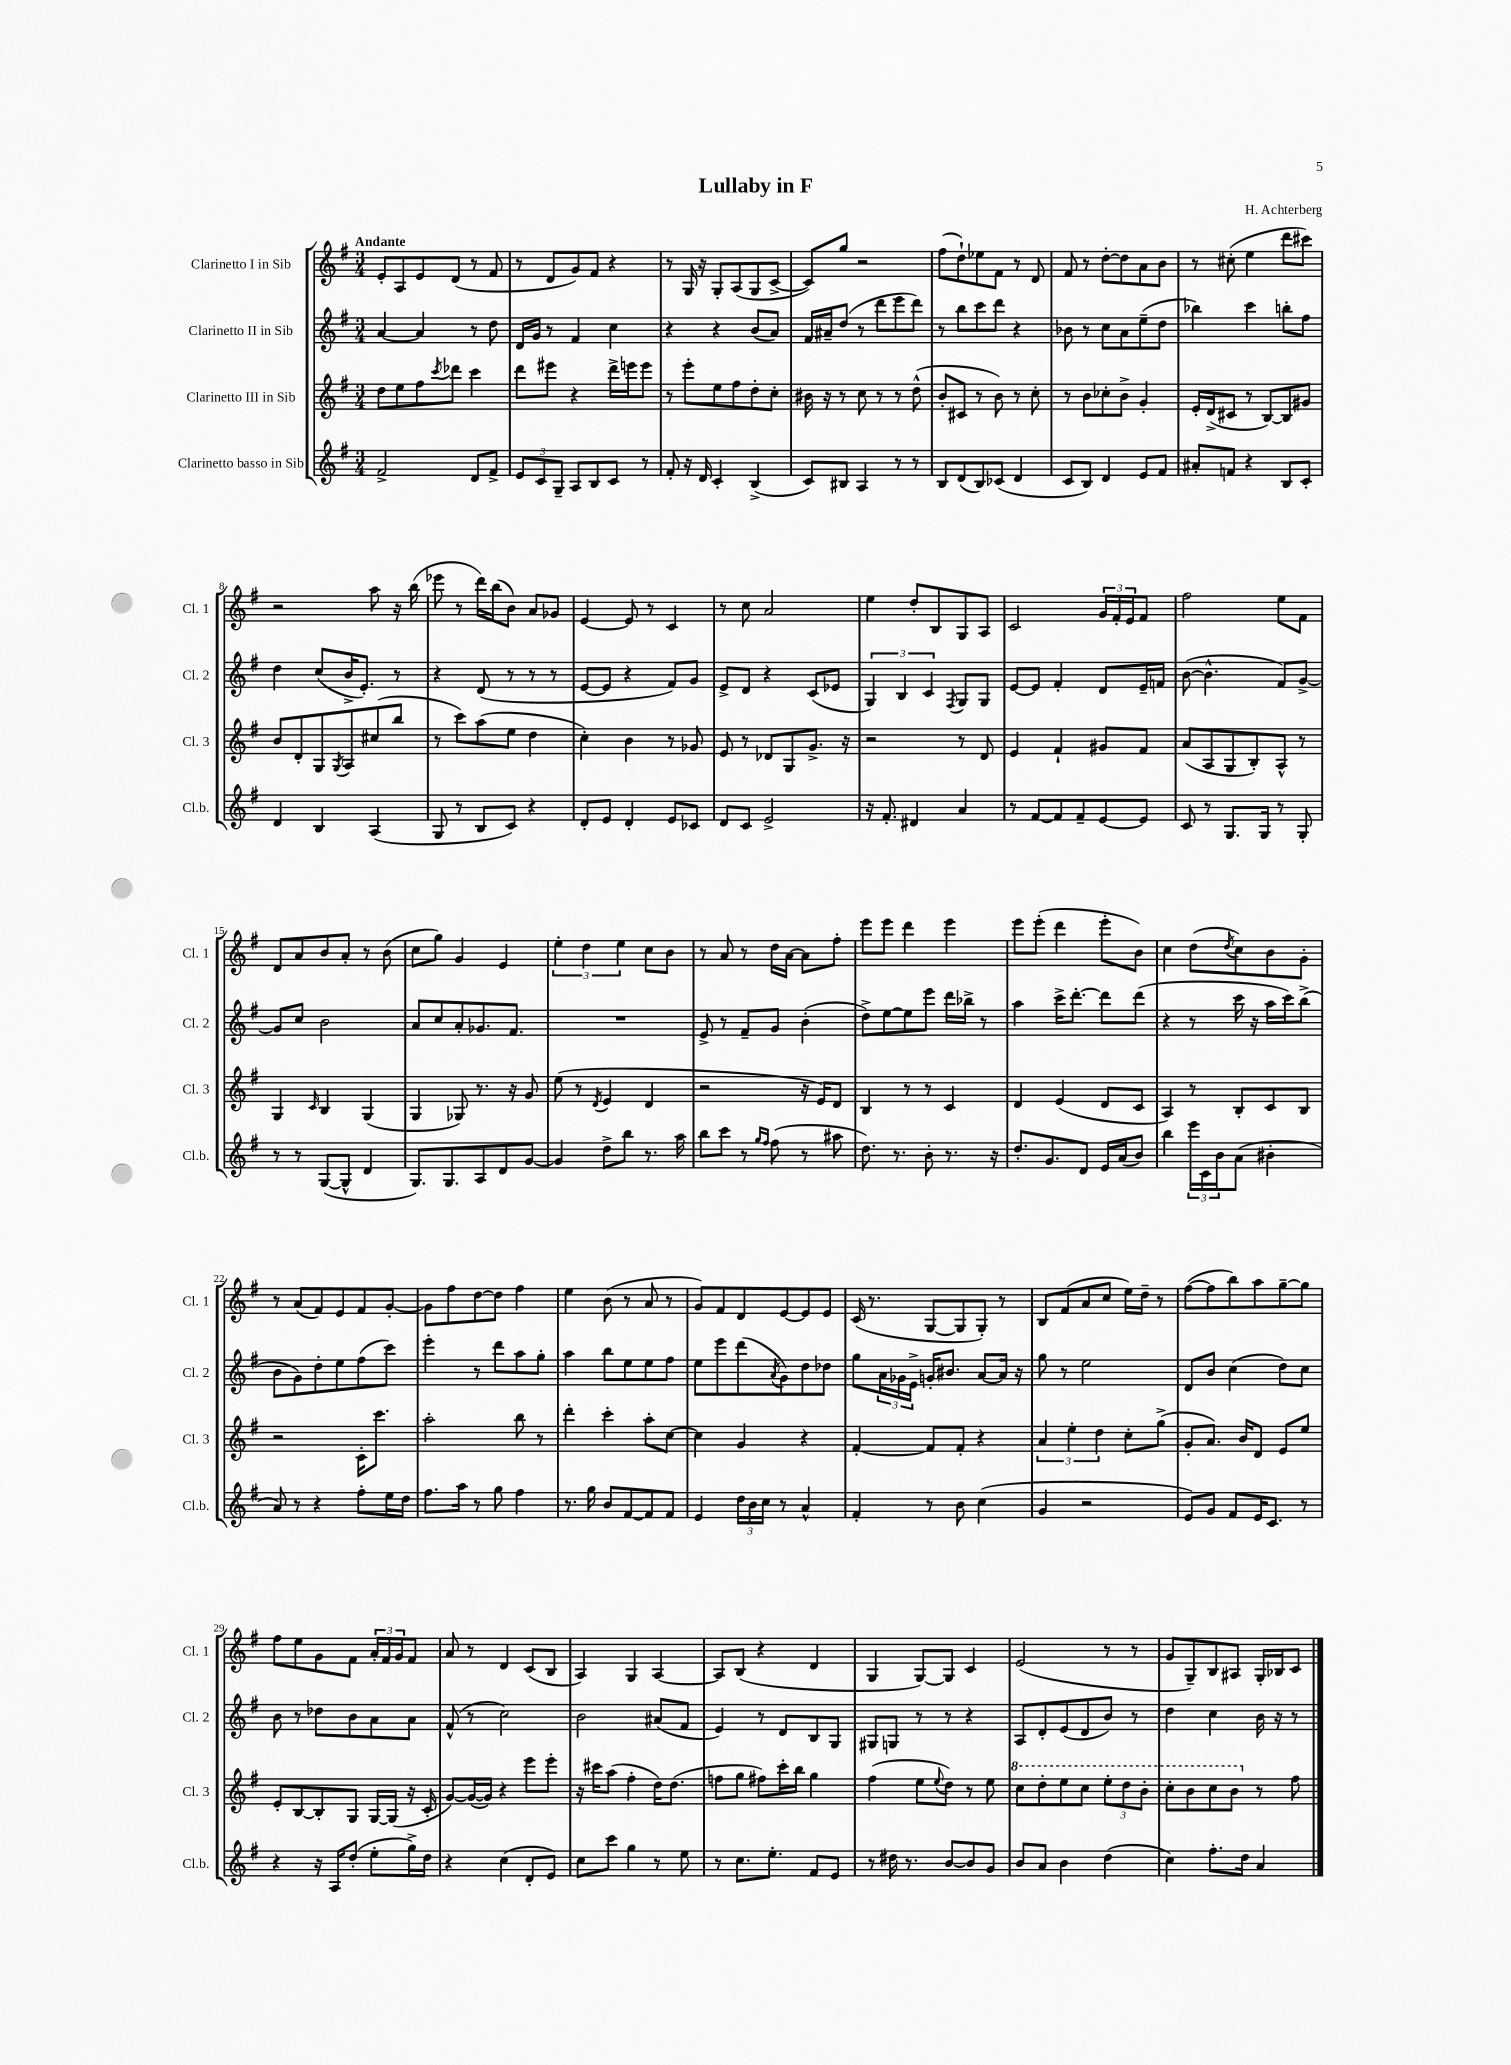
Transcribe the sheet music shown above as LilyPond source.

\header { title = "Lullaby in F" composer = "H. Achterberg" }
<<
\new StaffGroup <<
\new Staff = "s0" \with { instrumentName = "Clarinetto I in Sib" shortInstrumentName = "Cl. 1" } {
    \clef treble \key g \major \numericTimeSignature \time 3/4 \tempo "Andante"
    e'8-. a8 e'8 d'8( r8 fis'8 |
    r8 d'8 g'8) fis'8 r4 |
    r8 g16 r16 g8-. a8( g8 c'8~-> |
    c'8) g''8 r2 |
    fis''8( d''8-!) ees''8 fis'8 r8 d'8 |
    fis'8 r8 d''8~-. d''8 a'8 b'8 |
    r8 cis''8-.( e''4 d'''8 cis'''8) |
    r2 a''8 r16 b''16( |
    ees'''8 r8 d'''16) b''16( b'8) a'8 ges'8 |
    e'4~ e'8 r8 c'4 |
    r8 c''8 a'2 |
    e''4 d''8-. b8 g8 a8 |
    c'2 \tuplet 3/2 { g'16 fis'16-. e'16 } fis'8 |
    fis''2 e''8 fis'8 |
    d'8 a'8 b'8 a'8-. r8 b'8( |
    c''8 g''8) g'4 e'4 |
    \tuplet 3/2 { e''4-. d''4 e''4 } c''8 b'8 |
    r8 a'8 r8 d''16 a'16~ a'8 fis''8-. |
    e'''8 e'''8 d'''4 e'''4 |
    e'''8 e'''8-.( d'''4 e'''8-. b'8) |
    c''4 d''8( \acciaccatura { d''8 } c''8) b'8 g'8-. |
    r8 a'8( fis'8) e'8 fis'8 g'8~-. |
    g'8 fis''8 d''8~ d''8 fis''4 |
    e''4 b'8( r8 a'8 r8 |
    g'8) fis'8 d'8 e'8~ e'8 e'8 |
    c'16( r8. g8~ g8 g8-.) r8 |
    b8 fis'8( a'8 c''8 e''16) d''16-- r8 |
    fis''8~( fis''8 b''8) a''8 g''8~-- g''8 |
    fis''8 e''8 g'8 fis'8 \tuplet 3/2 { a'16-. fis'16 g'16 } fis'8 |
    a'8 r8 d'4 c'8( b8 |
    a4) g4 a4~ |
    a8 b8( r4 d'4 |
    g4 g8~) g8 c'4 |
    e'2( r8 r8 |
    g'8 g8--) b8 ais8 g16-. bes16 c'8 \bar "|." |
}
\new Staff = "s1" \with { instrumentName = "Clarinetto II in Sib" shortInstrumentName = "Cl. 2" } {
    \clef treble \key g \major \numericTimeSignature \time 3/4
    a'4~ a'4 r8 d''8 |
    d'16 g'16 r8 fis'4 c''4 |
    r4 r4 b'8( a'8) |
    fis'16 ais'16-- d''8( r8 d'''8 e'''8 d'''8) |
    r8 b''8 c'''8 d'''8 r4 |
    bes'8 r8 c''8 a'8 e''8--( d''8 |
    bes''4) c'''4 b''8-. fis''8 |
    d''4 c''8( b'16-> e'8.-.) r8 |
    r4 d'8( r8 r8 r8 |
    e'8~ e'8 r4 fis'8) g'8 |
    e'8-> d'8 r4 c'8( ees'8 |
    \tuplet 3/2 { g4) b4 c'4 } \acciaccatura { fis8 } g8 g8 |
    e'8~ e'8 fis'4-. d'8 e'16-- f'16 |
    b'8~( b'4.-^ fis'8) g'8~-> |
    g'8 c''8 b'2 |
    a'8 c''8 a'8-. ges'8. fis'8. |
    R2. |
    e'8-> r8 fis'8-- g'8 b'4-.( |
    d''8->) e''8~ e''8 e'''8 d'''16 bes''16-> r8 |
    a''4 c'''16-> d'''8.~-. d'''8 d'''8( |
    r4 r8 c'''16 r16 a''16 c'''16) b''8->( |
    b'8 g'8) d''8-. e''8 fis''8( c'''8) |
    e'''4-. r8 d'''8 a''8 g''8-. |
    a''4 b''8 e''8 e''8 fis''8 |
    e''8 e'''8 d'''8( \acciaccatura { a'8 } g'8) d''8 des''8 |
    g''8 \tuplet 3/2 { a'16 ges'16 e'16-> } g'16-. bis'8. a'8~ a'16 r16 |
    g''8 r8 e''2 |
    d'8 b'8 c''4( d''8) c''8 |
    b'8 r8 des''8 b'8 a'8 a'8 |
    fis'8-^( r8 c''2) |
    b'2 ais'8( fis'8 |
    e'4) r8 d'8 b8 g8 |
    gis8 g8 r8 r8 r4 |
    a8 d'8-. e'8( d'8 b'8) r8 |
    d''4 c''4 b'16 r16 r8 \bar "|." |
}
\new Staff = "s2" \with { instrumentName = "Clarinetto III in Sib" shortInstrumentName = "Cl. 3" } {
    \clef treble \key g \major \numericTimeSignature \time 3/4
    d''8 e''8 fis''8 \acciaccatura { c'''8 } des'''8 c'''4 |
    d'''8 eis'''8 r4 d'''16-> e'''16 e'''8 |
    r8 e'''8-. e''8 fis''8 d''8-. c''8-. |
    bis'16 r16 r8 c''8 r8 r8 d''8-^( |
    b'8-. cis'8 r8 b'8) r8 c''8-. |
    r8 b'8 ces''8-. b'8-> g'4-. |
    e'16-. d'16->( cis'8 r8 b8~) b8 gis'8 |
    b'8 d'8-. g8 \acciaccatura { g8 } a8 cis''8( b''8 |
    r8 c'''8) a''8( e''8 d''4 |
    c''4-.) b'4 r8 ges'8 |
    e'8 r8 des'8 g8 g'8.-> r16 |
    r2 r8 d'8 |
    e'4 fis'4-! gis'8 fis'8 |
    a'8( a8 g8 b8-.) a8-^ r8 |
    g4 \grace { c'16 } b4 g4( |
    g4 ges8) r8. r16 g'8 |
    e''8( r8 \acciaccatura { d'8 } e'4 d'4 |
    r2 r16 e'16) d'8 |
    b4 r8 r8 c'4 |
    d'4 e'4( d'8 c'8 |
    a4) r8 b8-. c'8 b8 |
    r2 c'16-. c'''8. |
    a''2-. b''8 r8 |
    d'''4-. c'''4-. a''8-. c''8~ |
    c''4 g'4 r4 |
    fis'4~-. fis'8 fis'8-. r4 |
    \tuplet 3/2 { a'4 e''4-. d''4 } c''8-. g''8->( |
    g'8-. a'8.) b'16 d'8 e'8 e''8 |
    e'8-. b8~ b8-. g8 g16~ g16( r16 c'16-. |
    g'8~) g'16~( g'16) r4 e'''8 e'''8-. |
    r16 cis'''16 a''8( fis''4-. d''16) d''8.( |
    f''8 g''8 fis''8) c'''16-. b''16 g''4 |
    fis''4( e''8 \appoggiatura { e''8 } d''8) r8 e''8 |
    \ottava #1 c'''8 d'''8-. e'''8 c'''8 \tuplet 3/2 { e'''8-. d'''8 b''8-. } |
    c'''8-. b''8 c'''8 b''8 \ottava #0 r8 fis''8 \bar "|." |
}
\new Staff = "s3" \with { instrumentName = "Clarinetto basso in Sib" shortInstrumentName = "Cl.b." } {
    \clef treble \key g \major \numericTimeSignature \time 3/4
    fis'2-> d'8 fis'8-> |
    \tuplet 3/2 { e'8 c'8 g8-- } a8 b8 c'8 r8 |
    fis'8-. r16 d'16 c'4-. b4->( |
    c'8) bis8 a4 r8 r8 |
    b8 d'8( b8) ces'8( d'4 |
    c'8 b8) d'4 e'8 fis'8 |
    ais'8-. f'8 r4 b8 c'8-. |
    d'4 b4 a4( |
    g8 r8 b8 c'8) r4 |
    d'8-. e'8 d'4-. e'8 ces'8 |
    d'8 c'8 e'2-> |
    r16 fis'8.-. dis'4 a'4 |
    r8 fis'8~ fis'8 fis'8-- e'8~ e'8 |
    c'8 r8 g8. g16 r8 g8-. |
    r8 r8 g8~( g8-^ d'4 |
    g8.) g8. a8 d'8 g'8~ |
    g'4 d''8-> b''8 r8. a''16 |
    b''8 c'''8 r8 \grace { g''16 fis''16 } fis''8( r8 ais''8 |
    d''8.) r8. b'8-. r8. r16 |
    d''8.-. g'8. d'8 e'16 a'16( b'8) |
    b''4 \tuplet 3/2 { e'''16 c'16 b'16 } a'8( bis'4-. |
    a'8) r8 r4 fis''8-. e''16 d''16 |
    fis''8. a''16 r8 g''8 fis''4 |
    r8. g''16 b'8 fis'8~ fis'8 fis'8 |
    e'4 \tuplet 3/2 { d''16 b'16 c''16 } r8 a'4-^ |
    fis'4-. r8 b'8 c''4( |
    g'4 r2 |
    e'8) g'8 fis'8 e'16 c'8. r8 |
    r4 r16 a16 d''8-.( e''8-. g''16->) d''16 |
    r4 c''4( d'8-. e'8) |
    c''8 c'''8 g''4 r8 e''8 |
    r8 c''8. e''8.-. fis'8 e'8 |
    r8 dis''16 r8. b'8~ b'8 g'8 |
    b'8 a'8 b'4 d''4( |
    c''4) fis''8.-. d''16 a'4 \bar "|." |
}
>>
>>
